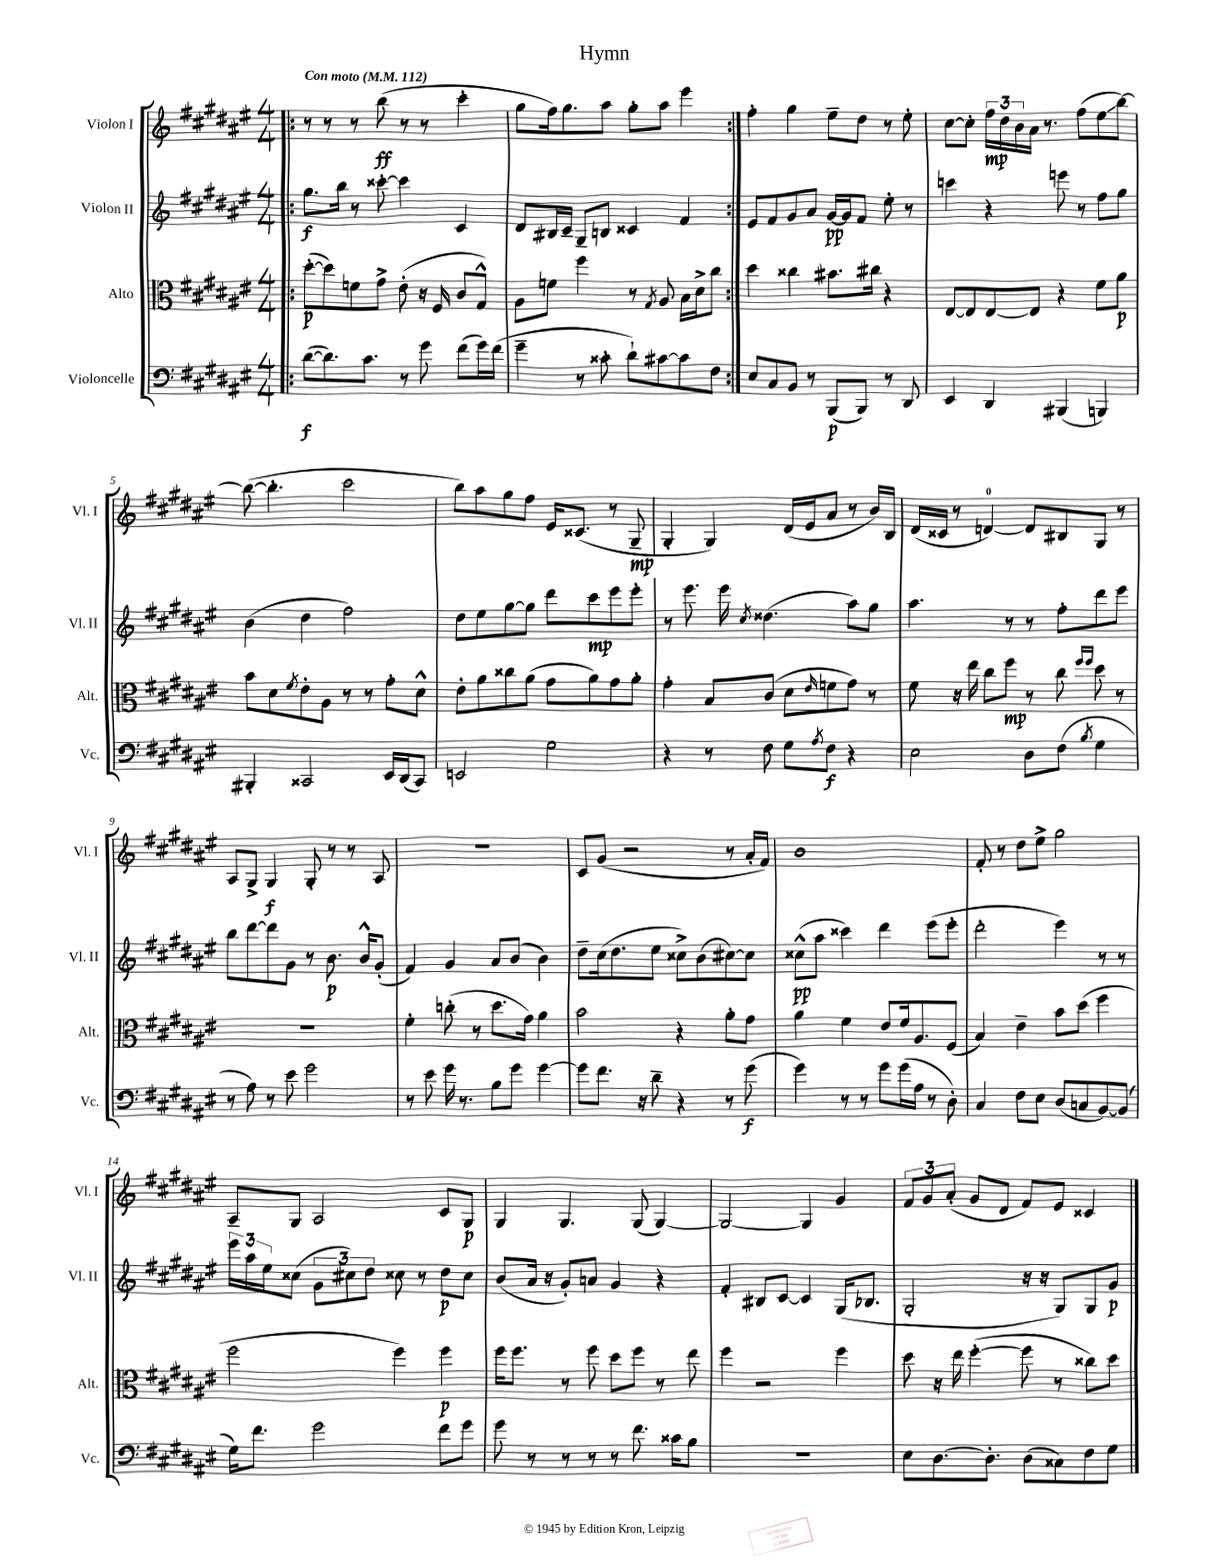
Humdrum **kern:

**kern	**kern	**kern	**kern
*staff4	*staff3	*staff2	*staff1
*clefF4	*clefC3	*clefG2	*clefG2
*k[f#c#g#d#a#e#]	*k[f#c#g#d#a#e#]	*k[f#c#g#d#a#e#]	*k[f#c#g#d#a#e#]
*M4/4	*M4/4	*M4/4	*M4/4
*MM112	*MM112	*MM112	*MM112
=!|:	=!|:	=!|:	=!|:
([8d#	([8dd#'	8.gg#	8r
8.d#])	8dd#])	.	8r
.	.	16bb	.
.	8f	8r	8r
8.c#	.	.	.
.	8g#^	[8ccc##'	(8bb
8r	(8e#'	4ccc##]	8r
8g#	16r	.	8r
.	16F#	.	.
(8f#	8c#	4c#	4ccc#'
16g#)	8G#^^)	.	.
(16f#	.	.	.
=	=	=	=
4g#~	8A#	8d#	8gg#
.	8f	16B#	16ff#)
.	.	16c#~	8.gg#
8r	4ff#	8G#~	.
8c##'	.	8B	8aa#
8d#`)	8r	4c##	8gg#'
.	8qG#	.	.
[8c#	8A#	.	8aa#
8c#]	16B	4f#	4eee#
.	16d#^	.	.
8F#	8cc#	.	.
=:|!	=:|!	=:|!	=:|!
8E#	4dd#	8e#	4ff#'
8C#	.	8f#	.
8BB	4cc##	8g#	4gg#
8r	.	8a#	.
(8BBB	8.b#	[16g#	8ee#~
.	.	16g#]	.
8BBB)	.	8f#	8dd#
.	16cc#	.	.
8r	4r	8ee#'	8r
8DD#	.	8r	8ee#'
=	=	=	=
4EE#	[8E#	4ccc	[8cc#
.	8E#]	.	8cc#']
4DD#	[8E#	4r	24ff#
.	.	.	24dd#
.	.	.	24b
.	8E#]	.	16a#
.	.	.	8.r
(4BBB#	4r	8eee	.
.	.	8r	(8ff#
4BBB)	8f#	8ff#	8ee#
.	8a#	8gg#	[8bb)
=	=	=	=
4BBB#'	8b	(4b	(8bb_
.	8d#	.	4.bb']
.	8qf#	.	.
2CC##	8e#'	4dd#	.
.	8A#	.	.
.	8r	2ff#)	2ccc#
.	8r	.	.
16EE#	8g#'	.	.
(16DD#	.	.	.
8CC##)	8d#^^	.	.
=	=	=	=
2EE	8e#'	8dd#	8bb)
.	8a#	8ee#	8aa#
.	8cc##	[8gg#	8gg#
.	(8a#	8gg#]	8ff#
2G#	8g#	8ddd#	16e#
.	.	.	(8.c##
.	8a#)	8ccc#	.
.	8g#	8eee#	8r
.	8a#'	8eee#'	8G#~
=	=	=	=
4r	4g#'	8r	4G#'
.	.	8.eee#	.
8r	8B	.	4G#)
.	.	16eee#	.
.	.	8qcc#	.
8F#	(8c#	(4.dd##	.
8G#	8d#	.	(16d#
.	.	.	16e#
8qA#	16qqe#	.	.
8F#	8f	.	8a#
4r	8g#)	8aa#)	8r
.	8r	8gg#	16b)
.	.	.	16B
=	=	=	=
2E#	8f#	4.aa#	(16d#
.	.	.	16c##
.	16r	.	8r
.	16ee#	.	.
.	8cc#	.	[4d)
.	8ff#	8r	.
8D#	8r	8r	8d]
(8F#	8cc#	8ff#'	8B#
.	16qqff#	.	.
8qB	16qqff#	.	.
4G#	8dd#	8ddd#	8G#
.	8r	8eee#	8r
=	=	=	=
8r	1r	8bb	8A#
8A#)	.	[8ddd#	8G#^
8r	.	8ddd#]	4G#
8e#	.	8g#	.
2g#	.	8r	8G#'
.	.	8.b	8r
.	.	.	8r
.	.	16b^^	.
.	.	(8g#'	8A#
=	=	=	=
8r	4f#'	4f#)	1r
8e#	.	.	.
16g#	(8cc'	4g#	.
8.r	.	.	.
.	8r	.	.
8B	8.dd#	8a#	.
8g#	.	(8b	.
.	16g#)	.	.
[4g#	4a#	4b)	.
=	=	=	=
8g#]	2b	8dd#~	8c#
8.f#	.	(16cc#	(8g#
.	.	8.dd#	.
.	.	.	2r
16r	.	.	.
8d#~	.	8ee#	.
4r	4r	8cc##^)	.
.	.	(8b	.
8r	8a#'	[8cc#)	8r
(8g#	8g#	8cc#]	16a#'
.	.	.	16f#)
=	=	=	=
4g#)	4a#	(8cc##^^	1b
.	.	8aa#	.
8r	4f#	4ccc##)	.
8r	.	.	.
8g#	8e#	4ddd#	.
(16g#	16f#	.	.
16A#	8.A#	.	.
8r	.	(8eee#	.
8D#')	(8F#	8eee#'	.
=	=	=	=
4C#	4B)	2ddd#'	8f#'
.	.	.	8r
8F#	4e#~	.	8dd#
8E#	.	.	8ee#^
(8D#	8b	4eee#)	2gg#
8C	(8dd#	.	.
[8BB)	4ff#	8r	.
(8BB]	.	8r	.
=	=	=	=
16G#)	2ff#	24eee#	8A#~
.	.	24aa#	.
8.f#	.	.	.
.	.	24ee#	.
.	.	(8cc##	8G#
2g#	.	12g#	2A#
.	.	12cc#)	.
.	.	12dd#	.
.	4ff#)	8cc##	.
.	.	8r	.
8f#	4ff#	8dd#	8c#
8g#	.	8cc##	8G#
=	=	=	=
8g#	16ff#	(8b	4G#
.	8.ff#	.	.
8r	.	16a#	.
.	.	16r	.
8r	8r	8g#')	4.G#
8r	8ff#	8a	.
8r	8dd#	4g#	.
8.f#	8ff#	.	(8G#
.	8r	4r	[4G#)
16c##	.	.	.
8B	8ee#	.	.
=	=	=	=
1r	4ff#	4f#'	2G#_
.	2r	8B#	.
.	.	[8c#	.
.	.	4c#]	4G#]
.	4ff#	(16G#	4g#
.	.	8.B-	.
=	=	=	=
8E#	8dd#	2G#'	12f#
.	.	.	12g#
[8.D#	16r	.	.
.	.	.	(12a#'
.	16ee#	.	.
.	([4ff#'	.	8g#
8.D#']	.	.	.
.	.	.	8d#
(8D#	8ff#]	16r	8f#)
.	.	16r	.
8C##)	8r	8G#)	8e#
8F#	8cc##)	8G#	4c##
8G#	8dd#	8g#	.
==	==	==	==
*-	*-	*-	*-
